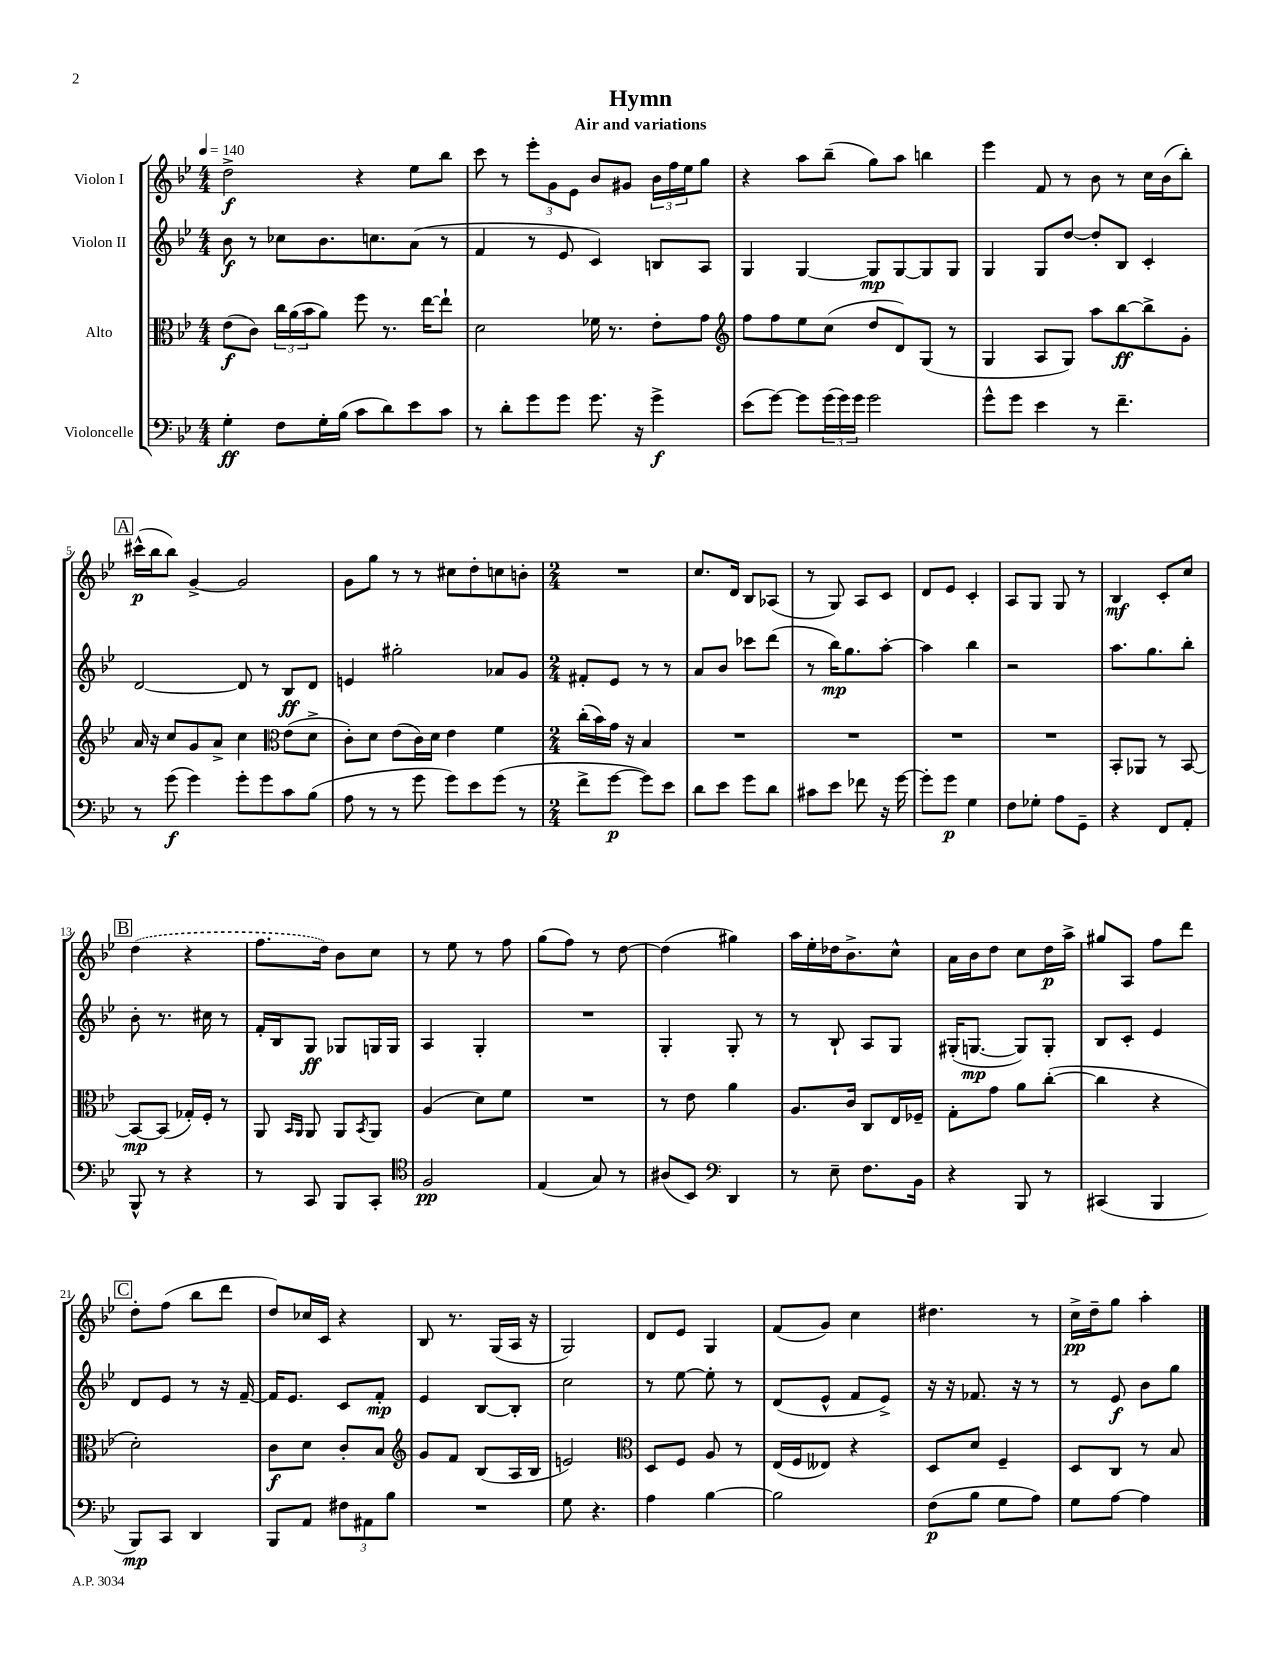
\header { title = "Hymn" subtitle = "Air and variations" }
<<
\new StaffGroup <<
\new Staff = "s0" \with { instrumentName = "Violon I" } {
    \clef treble \key bes \major \numericTimeSignature \time 4/4 \tempo 4 = 140
    d''2->\f r4 ees''8 bes''8 |
    c'''8 r8 \tuplet 3/2 { ees'''8-. g'8 ees'8 } bes'8 gis'8 \tuplet 3/2 { bes'16 f''16 ees''16 } g''8 |
    r4 a''8 bes''8--( g''8) a''8 b''4 |
    ees'''4 f'8 r8 bes'8 r8 c''16 bes'16( bes''8-.) |
    \mark \markup { \box "A" } cis'''16-^\p( bes''16 bes''8) g'4~-> g'2 |
    g'8 g''8 r8 r8 cis''8 d''8-. c''8 b'8-. |
    \numericTimeSignature \time 2/4 R2 |
    c''8. d'16 bes8 aes8( |
    r8 g8) a8 c'8 |
    d'8 ees'8 c'4-. |
    a8 g8 g8 r8 |
    bes4\mf c'8-. c''8 |
    \mark \markup { \box "B" } \once \slurDashed d''4( r4 |
    f''8. d''16) bes'8 c''8 |
    r8 ees''8 r8 f''8 |
    g''8( f''8) r8 d''8~ |
    d''4( gis''4) |
    a''16 ees''16-. des''16 bes'8.-> c''8-^ |
    a'16 bes'16 d''8 c''8 d''16\p a''16-> |
    gis''8 a8 f''8 d'''8 |
    \mark \markup { \box "C" } d''8-. f''8( bes''8 d'''8 |
    d''8) ces''16 c'16 r4 |
    bes8 r8. g16( a16 r16 |
    g2) |
    d'8 ees'8 g4 |
    f'8( g'8) c''4 |
    dis''4. r8 |
    c''16->\pp d''16-- g''8 a''4-. \bar "|." |
}
\new Staff = "s1" \with { instrumentName = "Violon II" } {
    \clef treble \key bes \major \numericTimeSignature \time 4/4
    bes'8\f r8 ces''8 bes'8. c''8. a'8( r8 |
    f'4 r8 ees'8 c'4) b8 a8 |
    g4 g4~ g8\mp g8~ g8 g8 |
    g4 g8 d''8~ d''8-. bes8 c'4-. |
    \mark \markup { \box "A" } d'2~ d'8 r8 bes8\ff d'8 |
    e'4 gis''2-. aes'8 g'8 |
    \numericTimeSignature \time 2/4 fis'8-. ees'8 r8 r8 |
    a'8 bes'8 ces'''8 d'''8( |
    r8 bes''16\mp) g''8. a''8~-. |
    a''4 bes''4 |
    r2 |
    a''8. g''8. bes''8-. |
    \mark \markup { \box "B" } bes'8-. r8. cis''16 r8 |
    f'16-. bes16 g8\ff ges8 g16 g16 |
    a4 g4-. |
    R2 |
    g4-. g8-. r8 |
    r8 bes8-! a8 g8 |
    gis16-.( g8.~\mp g8) g8-. |
    bes8 c'8-. ees'4 |
    \mark \markup { \box "C" } d'8 ees'8 r8 r16 f'16~-- |
    f'16 ees'8. c'8 f'8-.\mp |
    ees'4 bes8~ bes8-. |
    c''2 |
    r8 ees''8~ ees''8-. r8 |
    d'8( ees'8-^ f'8 ees'8->) |
    r16 r16 fes'8. r16 r8 |
    r8 ees'8\f bes'8 g''8 \bar "|." |
}
\new Staff = "s2" \with { instrumentName = "Alto" } {
    \clef alto \key bes \major \numericTimeSignature \time 4/4
    ees'8\f( c'8) \tuplet 3/2 { c''16 a'16( bes'16 } a'8) f''8 r8. ees''16~ ees''8-! |
    d'2 fes'16 r8. ees'8-. g'8 |
    \clef treble f''8 f''8 ees''8 c''8( d''8 d'8) g8( r8 |
    g4 a8 g8) a''8 bes''8~\ff bes''8-> g'8-. |
    \mark \markup { \box "A" } a'16 r16 c''8 g'8 a'8-> c''4 \clef alto ees'8( d'8-> |
    c'8-.) d'8 ees'8( c'16) d'16 ees'4 f'4 |
    \numericTimeSignature \time 2/4 c''16-.( bes'16) g'16 r16 bes4 |
    R2 |
    R2 |
    R2 |
    R2 |
    bes,8-. aes,8 r8 bes,8~ |
    \mark \markup { \box "B" } bes,8~\mp bes,8( ges16-.) f16-. r8 |
    a,8 \grace { bes,16 a,16 } a,8 a,8 \acciaccatura { bes,8 } a,8 |
    a4( d'8) f'8 |
    R2 |
    r8 ees'8 a'4 |
    a8. c'16 c8 ees16 fes16-- |
    g8-. g'8 a'8 c''8~-.( |
    c''4 r4 |
    \mark \markup { \box "C" } d'2-.) |
    c'8\f d'8 c'8-. bes8 |
    \clef treble g'8 f'8 bes8( a16 bes16 |
    e'2) |
    \clef alto d8 f8 a8 r8 |
    ees16( f16 eeses8) r4 |
    d8 d'8 f4-- |
    d8 c8 r8 bes8 \bar "|." |
}
\new Staff = "s3" \with { instrumentName = "Violoncelle" } {
    \clef bass \key bes \major \numericTimeSignature \time 4/4
    g4-.\ff f8 g16-. bes16( c'8 d'8) ees'8 c'8 |
    r8 d'8-. g'8 g'8 g'8. r16 g'4->\f |
    ees'8( g'8~) g'8 \tuplet 3/2 { g'16( g'16) g'16 } g'2 |
    g'8-^ g'8 ees'4 r8 f'4.-- |
    \mark \markup { \box "A" } r8 g'8\f( g'4) g'8-. g'8 c'8 bes8( |
    a8 r8 r8 g'8 g'8) ees'8 g'8( r8 |
    \numericTimeSignature \time 2/4 f'8-> g'8~\p g'8) ees'8 |
    d'8 ees'8 g'8 d'8 |
    cis'8 ees'8 fes'8 r16 g'16~ |
    g'8-. g'8\p g4 |
    f8 ges8-. a8 g,8-- |
    r4 f,8 a,8-. |
    \mark \markup { \box "B" } bes,,8-^ r8 r4 |
    r8 c,8 bes,,8 c,8-. |
    \clef tenor f2\pp |
    ees4( g8) r8 |
    ais8( bes,8) \clef bass d,4 |
    r8 ees8-- f8. bes,16 |
    r4 bes,,8 r8 |
    cis,4( bes,,4 |
    \mark \markup { \box "C" } bes,,8\mp) c,8 d,4 |
    bes,,8 a,8 \tuplet 3/2 { fis8 ais,8 bes8 } |
    R2 |
    g8 r4. |
    a4 bes4~ |
    bes2 |
    f8\p( bes8 g8 a8) |
    g8 a8~ a4 \bar "|." |
}
>>
>>
